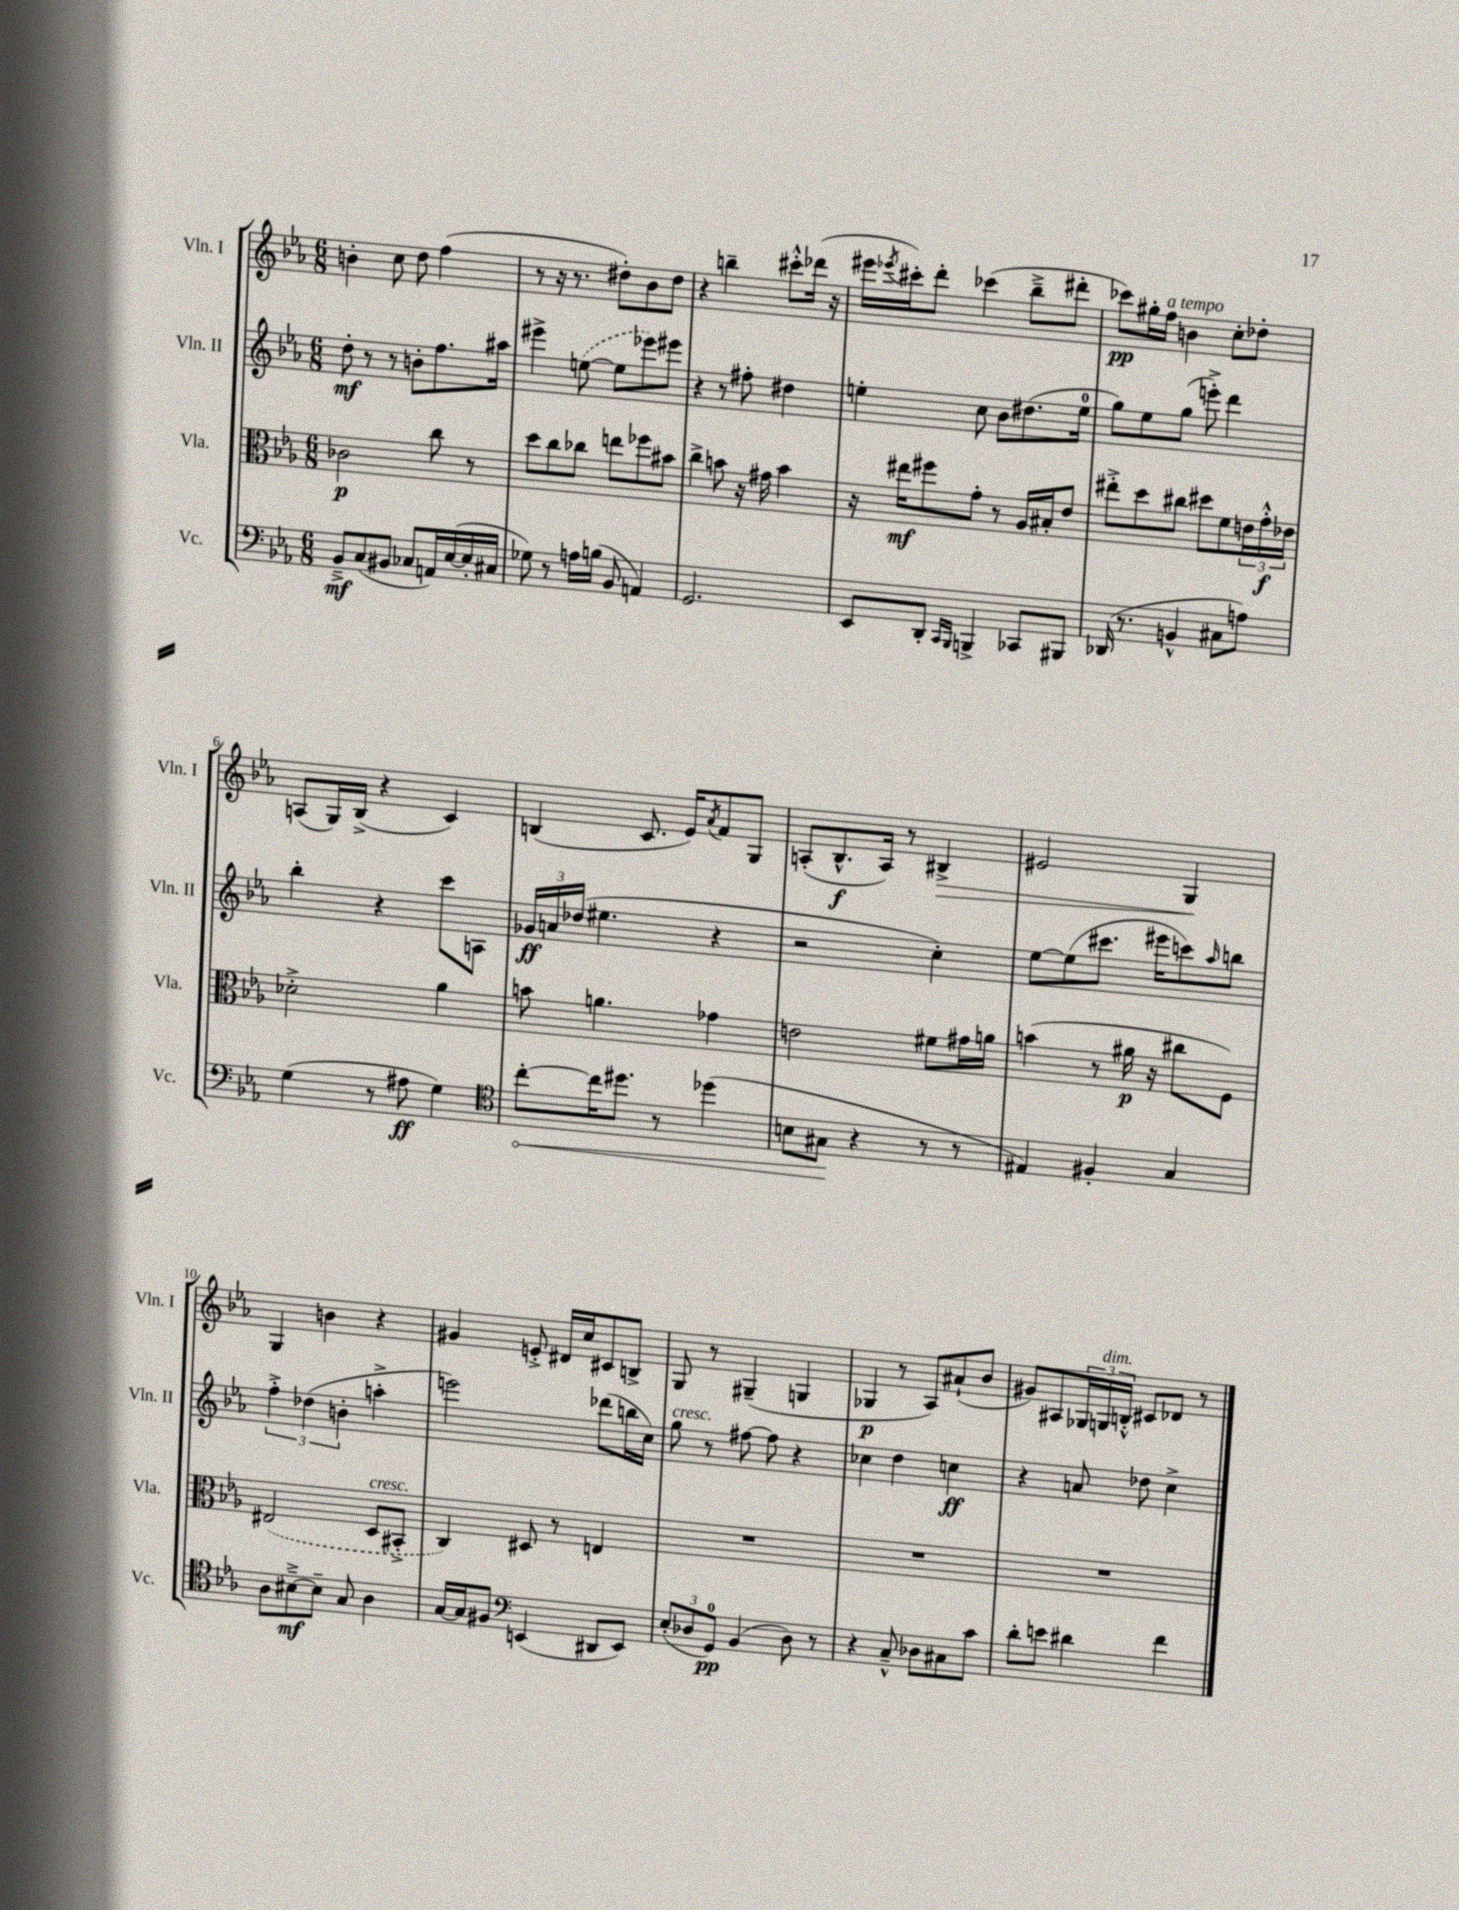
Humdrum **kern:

**kern	**kern	**kern	**kern
*staff4	*staff3	*staff2	*staff1
*clefF4	*clefC3	*clefG2	*clefG2
*k[b-e-a-]	*k[b-e-a-]	*k[b-e-a-]	*k[b-e-a-]
*M6/8	*M6/8	*M6/8	*M6/8
8BB-~^	2c-	8dd'	4b'
(8C	.	8r	.
8BB#	.	8r	8cc
8C-	.	8b'	8dd
16AA)	8cc	8.ff	(4ff
([16E-	.	.	.
16E-']	8r	.	.
16C#	.	16aa#	.
=	=	=	=
8G-)	8dd	4eee#^	8r
8r	8cc	.	16r
.	.	.	8.r
16A	8cc-	([8ee	.
(16B	.	.	.
8BB-	8ee	8ee]	8dd#')
4AA)	8ff-	8eee-)	8b-
.	8b#	8eee#	8dd#
=	=	=	=
2.GG	4cc^	4r	4r
.	8b	8r	4bb~
.	16r	8ff#'	.
.	16g#	.	.
.	4b	4dd#	8ccc#'^^
.	.	.	(16ddd-
.	.	.	16r
=	=	=	=
8EE-	16r	4ee'	16eee#
.	.	.	8qeee-
.	16ee#	.	16ccc#')
8DD'	8ff#	.	8ddd'
16qqCC	.	.	.
16qqBBB-	.	.	.
4BBB^	8g'	8cc	(4ccc-
.	8r	8b-	.
8CC-	16A-	(8.dd#	8bb-~^
.	16B#'	.	.
8BBB#	8e-	.	8ddd#'
.	.	16ee	.
=	=	=	=
(16DD-	8ee#'^	8gg)	8ccc-)
8.r	.	.	.
.	8dd	8ee-	16gg#'
.	.	.	16ff
4BB^^	8cc#	(8gg	4b
.	8dd#	8eee'^)	.
8C#	8f	4ddd	8cc'
8A)	24e	.	8dd-'
.	24g'^^	.	.
.	24e-	.	.
=	=	=	=
(4G	2d-'^	4bb-'	(8A
.	.	.	16G)
.	.	.	(16B-^
8r	.	4r	4r
8A#	.	.	.
4G)	4a-	8ccc	4c)
.	.	8A	.
=	=	=	=
*clefC4	*	*	*
[8cc'	8b	24g-	(4B
.	.	24a	.
.	.	(24dd-	.
16cc]	4.a	4.ee#	.
8.dd#	.	.	.
.	.	.	8.c
8r	.	.	.
.	.	.	16e-)
.	.	.	8qa-
(4dd-	4g-	4r	8f
.	.	.	8G
=	=	=	=
8B	2e	2r	(8A'
8G#	.	.	8.B-^^
4r	.	.	.
.	.	.	16A)
.	.	.	8r
8r	8f#	4cc')	4B#^
8r	16g#	.	.
.	16a	.	.
=	=	=	=
4E#)	(4b	[8ee-	2e#
.	.	(8ee-]	.
4F#'	8r	8.ccc#	.
.	16a#	.	.
.	16r	16eee#	.
4G	8cc#	8ccc)	4G
.	.	16qqaa-	.
.	8F)	8bb	.
=	=	=	=
8A-	(2E#	6ff'^	4G
[8B#~^	.	.	.
.	.	(6dd-	.
8B#~]	.	.	4b
.	.	6b'	.
8G	.	.	.
4A-	8D	4aa'^	4r
.	8BB#'^	.	.
=	=	=	=
[16G	4C)	2eee)	4g#
16G]	.	.	.
8F#	.	.	.
*clefF4	*	*	*
(4EE	8D#	.	8e'^
.	8r	.	16d#
.	.	.	16cc
8DD#	4E	(8ddd-	8c#
8EE)	.	16bb	8B^
.	.	16cc)	.
=	=	=	=
(12E-'	2.r	8gg	8G
12D-	.	.	.
.	.	8r	8r
12GG)	.	.	.
(4BB-	.	[8ff#	(4G#~
.	.	8ff#]	.
8D-)	.	4r	4G
8r	.	.	.
=	=	=	=
4r	2.r	4cc-	4G-
8C~^^	.	4dd	8r
8D-	.	.	8A-)
8C#	.	4cc	(8a#`
8c	.	.	8b-
=	=	=	=
8d'	2.r	4r	8g#)
8e	.	.	8A#
4d#	.	8a	24G-
.	.	.	24G
.	.	.	24B'^^
.	.	8dd-	8c#
4f	.	4cc^	8d-
.	.	.	8r
==	==	==	==
*-	*-	*-	*-
